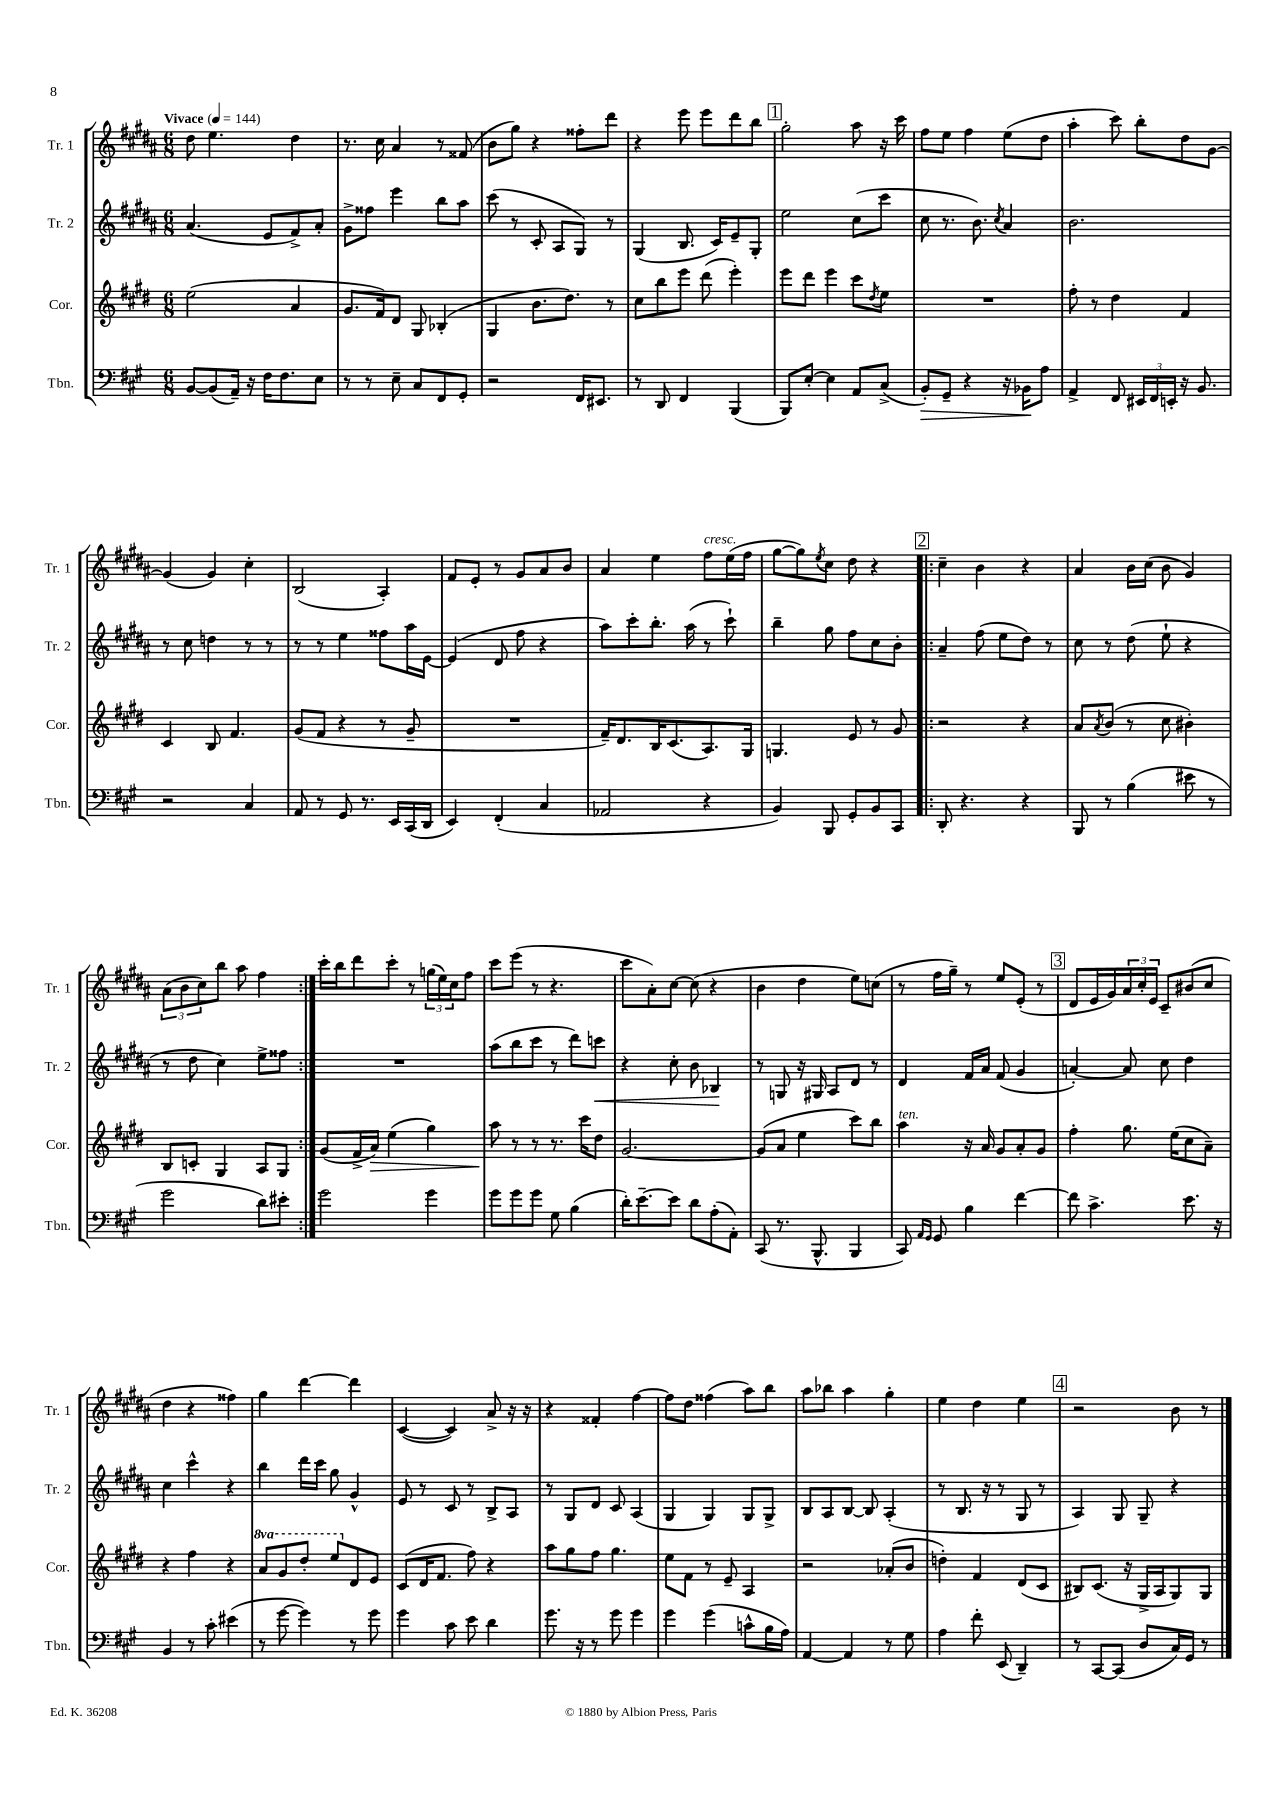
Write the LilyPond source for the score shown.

<<
\new StaffGroup <<
\new Staff = "s0" \with { instrumentName = "Tr. 1" shortInstrumentName = "Tr. 1" } {
    \clef treble \key b \major \numericTimeSignature \time 6/8 \tempo "Vivace" 4 = 144
    dis''8 e''4. dis''4 |
    r8. cis''16 ais'4 r8 fisis'8( |
    b'8 gis''8) r4 fisis''8-. dis'''8 |
    r4 e'''8 e'''8 dis'''8 b''8 |
    \mark \markup { \box "1" } gis''2-. ais''8 r16 cis'''16 |
    fis''8 e''8 fis''4 e''8( dis''8 |
    ais''4-. cis'''8) b''8-. dis''8 gis'8~ |
    gis'4( gis'4) cis''4-. |
    b2( ais4-.) |
    fis'8 e'8-. r8 gis'8 ais'8 b'8 |
    ais'4 e''4 fis''8^\markup { \italic "cresc." } e''16( fis''16 |
    gis''8~ gis''8) \acciaccatura { e''8 } cis''8 dis''8 r4 |
    \repeat volta 2 { \mark \markup { \box "2" } cis''4-- b'4 r4 |
    ais'4 b'16 cis''16( b'8 gis'4) |
    \tuplet 3/2 { ais'8( b'8 cis''8) } b''8 ais''8 fis''4 | }
    cis'''16-. b''16 dis'''8 cis'''8-. r8 \tuplet 3/2 { g''16( e''16) cis''16 } fis''8 |
    cis'''8 e'''8( r8 r4. |
    cis'''8 ais'8-.) cis''8~ cis''8( r4 |
    b'4 dis''4 e''8) c''8( |
    r8 fis''16 gis''16--) r8 e''8 e'8-.( r8 |
    \mark \markup { \box "3" } dis'8 e'16 gis'16) \tuplet 3/2 { ais'16 cis''16-. e'16 } cis'8-- bis'8( cis''8 |
    dis''4 r4 fisis''4) |
    gis''4 dis'''4~ dis'''4 |
    cis'4~( cis'4) ais'8-> r16 r16 |
    r4 fisis'4-. fis''4~ |
    fis''8 dis''8 fisis''4( ais''8) b''8 |
    ais''8 bes''8 ais''4 gis''4-. |
    e''4 dis''4 e''4 |
    \mark \markup { \box "4" } r2 b'8 r8 \bar "|." |
}
\new Staff = "s1" \with { instrumentName = "Tr. 2" shortInstrumentName = "Tr. 2" } {
    \clef treble \key b \major \numericTimeSignature \time 6/8
    ais'4.( e'8 fis'8->) ais'8-. |
    gis'8-> fisis''8 e'''4 b''8 ais''8 |
    cis'''8( r8 cis'8-. ais8 gis8) r8 |
    gis4( b8. cis'16) e'8-- gis8-. |
    \mark \markup { \box "1" } e''2 cis''8( cis'''8 |
    cis''8 r8. b'8.) \acciaccatura { cis''8 } ais'4 |
    b'2. |
    r8 cis''8 d''4 r8 r8 |
    r8 r8 e''4 fisis''8 ais''16 e'16~ |
    e'4( dis'8 fis''8 r4 |
    ais''8) cis'''8-. b''8.-. ais''16( r8 cis'''8-!) |
    b''4-- gis''8 fis''8 cis''8 b'8-. |
    \repeat volta 2 { \mark \markup { \box "2" } ais'4-- fis''8( e''8 dis''8) r8 |
    cis''8 r8 dis''8( e''8-! r4 |
    r8 dis''8 cis''4) e''8-> fisis''8 | }
    R2. |
    ais''8( b''8 cis'''8 r8 dis'''8) c'''8\< |
    r4 cis''8-. b'8 bes4\! |
    r8 g8 r16 gis16 ais8 dis'8 r8 |
    dis'4 fis'16 ais'16 fis'8( gis'4 |
    \mark \markup { \box "3" } a'4~-.) a'8 cis''8 dis''4 |
    cis''4 cis'''4-^ r4 |
    b''4 dis'''16 cis'''16 gis''8 gis'4-^ |
    e'8 r8 cis'8 r8 b8-> ais8 |
    r8 gis8 dis'8 cis'8 ais4( |
    gis4 gis4) gis8 gis8-> |
    b8 ais8 b8~ b8 ais4-.( |
    r8 b8. r16 r8 gis8 r8 |
    \mark \markup { \box "4" } ais4) gis8 gis8-- r4 \bar "|." |
}
\new Staff = "s2" \with { instrumentName = "Cor." shortInstrumentName = "Cor." } {
    \clef treble \key e \major \numericTimeSignature \time 6/8 \set Staff.ottavationMarkups = #ottavation-simple-ordinals
    e''2( a'4 |
    gis'8. fis'16) dis'8 gis8 bes4-.( |
    gis4 b'8. dis''8.) r8 |
    cis''8 b''8 e'''8 dis'''8( e'''4-.) |
    \mark \markup { \box "1" } e'''8 dis'''8 e'''4 cis'''8 \acciaccatura { dis''8 } e''8 |
    R2. |
    fis''8-. r8 dis''4 fis'4 |
    cis'4 b8 fis'4. |
    gis'8( fis'8 r4 r8 gis'8-- |
    R2. |
    fis'16--) dis'8. b16 cis'8.( a8.) gis16 |
    g4. e'8 r8 gis'8 |
    \repeat volta 2 { \mark \markup { \box "2" } r2 r4 |
    a'8 \acciaccatura { a'8 } b'8( r8 cis''8 bis'4-.) |
    b8 c'8-. gis4 a8 gis8 | }
    gis'8( fis'16-> a'16\>) e''4( gis''4) |
    a''8\! r8 r8 r8. cis'''16 dis''8 |
    gis'2.~ |
    gis'8( a'8 e''4 cis'''8) b''8 |
    a''4^\markup { \italic "ten." } r16 a'16 gis'8 a'8-. gis'8 |
    \mark \markup { \box "3" } fis''4-. gis''8. e''16( cis''8 a'8--) |
    r4 fis''4 r4 |
    \ottava #1 a''8 gis''8 dis'''8-. e'''8 \ottava #0 dis'8 e'8 |
    cis'8( dis'16 fis'8. fis''8) r4 |
    a''8 gis''8 fis''8 gis''4. |
    e''8 fis'8 r8 e'8-- a4 |
    r2 aes'8-.( b'8 |
    d''4-.) fis'4 dis'8( cis'8 |
    \mark \markup { \box "4" } bis8) cis'8.( r16 gis16-> a16 gis8) gis8 \bar "|." |
}
\new Staff = "s3" \with { instrumentName = "Tbn." shortInstrumentName = "Tbn." } {
    \clef bass \key a \major \numericTimeSignature \time 6/8
    b,8~ b,8( a,16--) r16 fis16 fis8. e8 |
    r8 r8 e8-- cis8 fis,8 gis,8-. |
    r2 fis,16 eis,8. |
    r8 d,8 fis,4 b,,4( |
    \mark \markup { \box "1" } b,,8) e8~-. e4 a,8 cis8->( |
    b,8-.\>) gis,8-- r4 r16 bes,16\! a8 |
    a,4-> fis,8 \tuplet 3/2 { eis,16 fis,16 e,16-. } r16 b,8. |
    r2 cis4 |
    a,8 r8 gis,8 r8. e,16 cis,16( d,16 |
    e,4) fis,4-.( cis4 |
    aes,2 r4 |
    b,4) b,,8 gis,8-. b,8 cis,8 |
    \repeat volta 2 { \mark \markup { \box "2" } d,8-. r4. r4 |
    b,,8 r8 b4( eis'8 r8 |
    gis'2 d'8) eis'8-. | }
    gis'2 gis'4 |
    gis'8 gis'8 gis'8 gis8 b4( |
    d'16-.) e'8.~-- e'8 d'8 a8-.( a,8-.) |
    cis,8( r8. b,,8.-^ b,,4 |
    cis,8) \grace { a,16 gis,16 } gis,8 b4 fis'4~ |
    \mark \markup { \box "3" } fis'8 cis'4.-> e'8. r16 |
    b,4 r8 cis'8-. eis'4( |
    r8 gis'8~ gis'4) r8 gis'8 |
    gis'4 cis'8 e'8 d'4 |
    gis'8. r16 r8 gis'8 gis'4 |
    gis'4 gis'4( c'8-^ b16 a16) |
    a,4~ a,4 r8 gis8 |
    a4 fis'8-. e,8( d,4--) |
    \mark \markup { \box "4" } r8 cis,8~ cis,8( d8 cis16) gis,16 r8 \bar "|." |
}
>>
>>
\layout { \context { \Score \remove "Bar_number_engraver" } }
